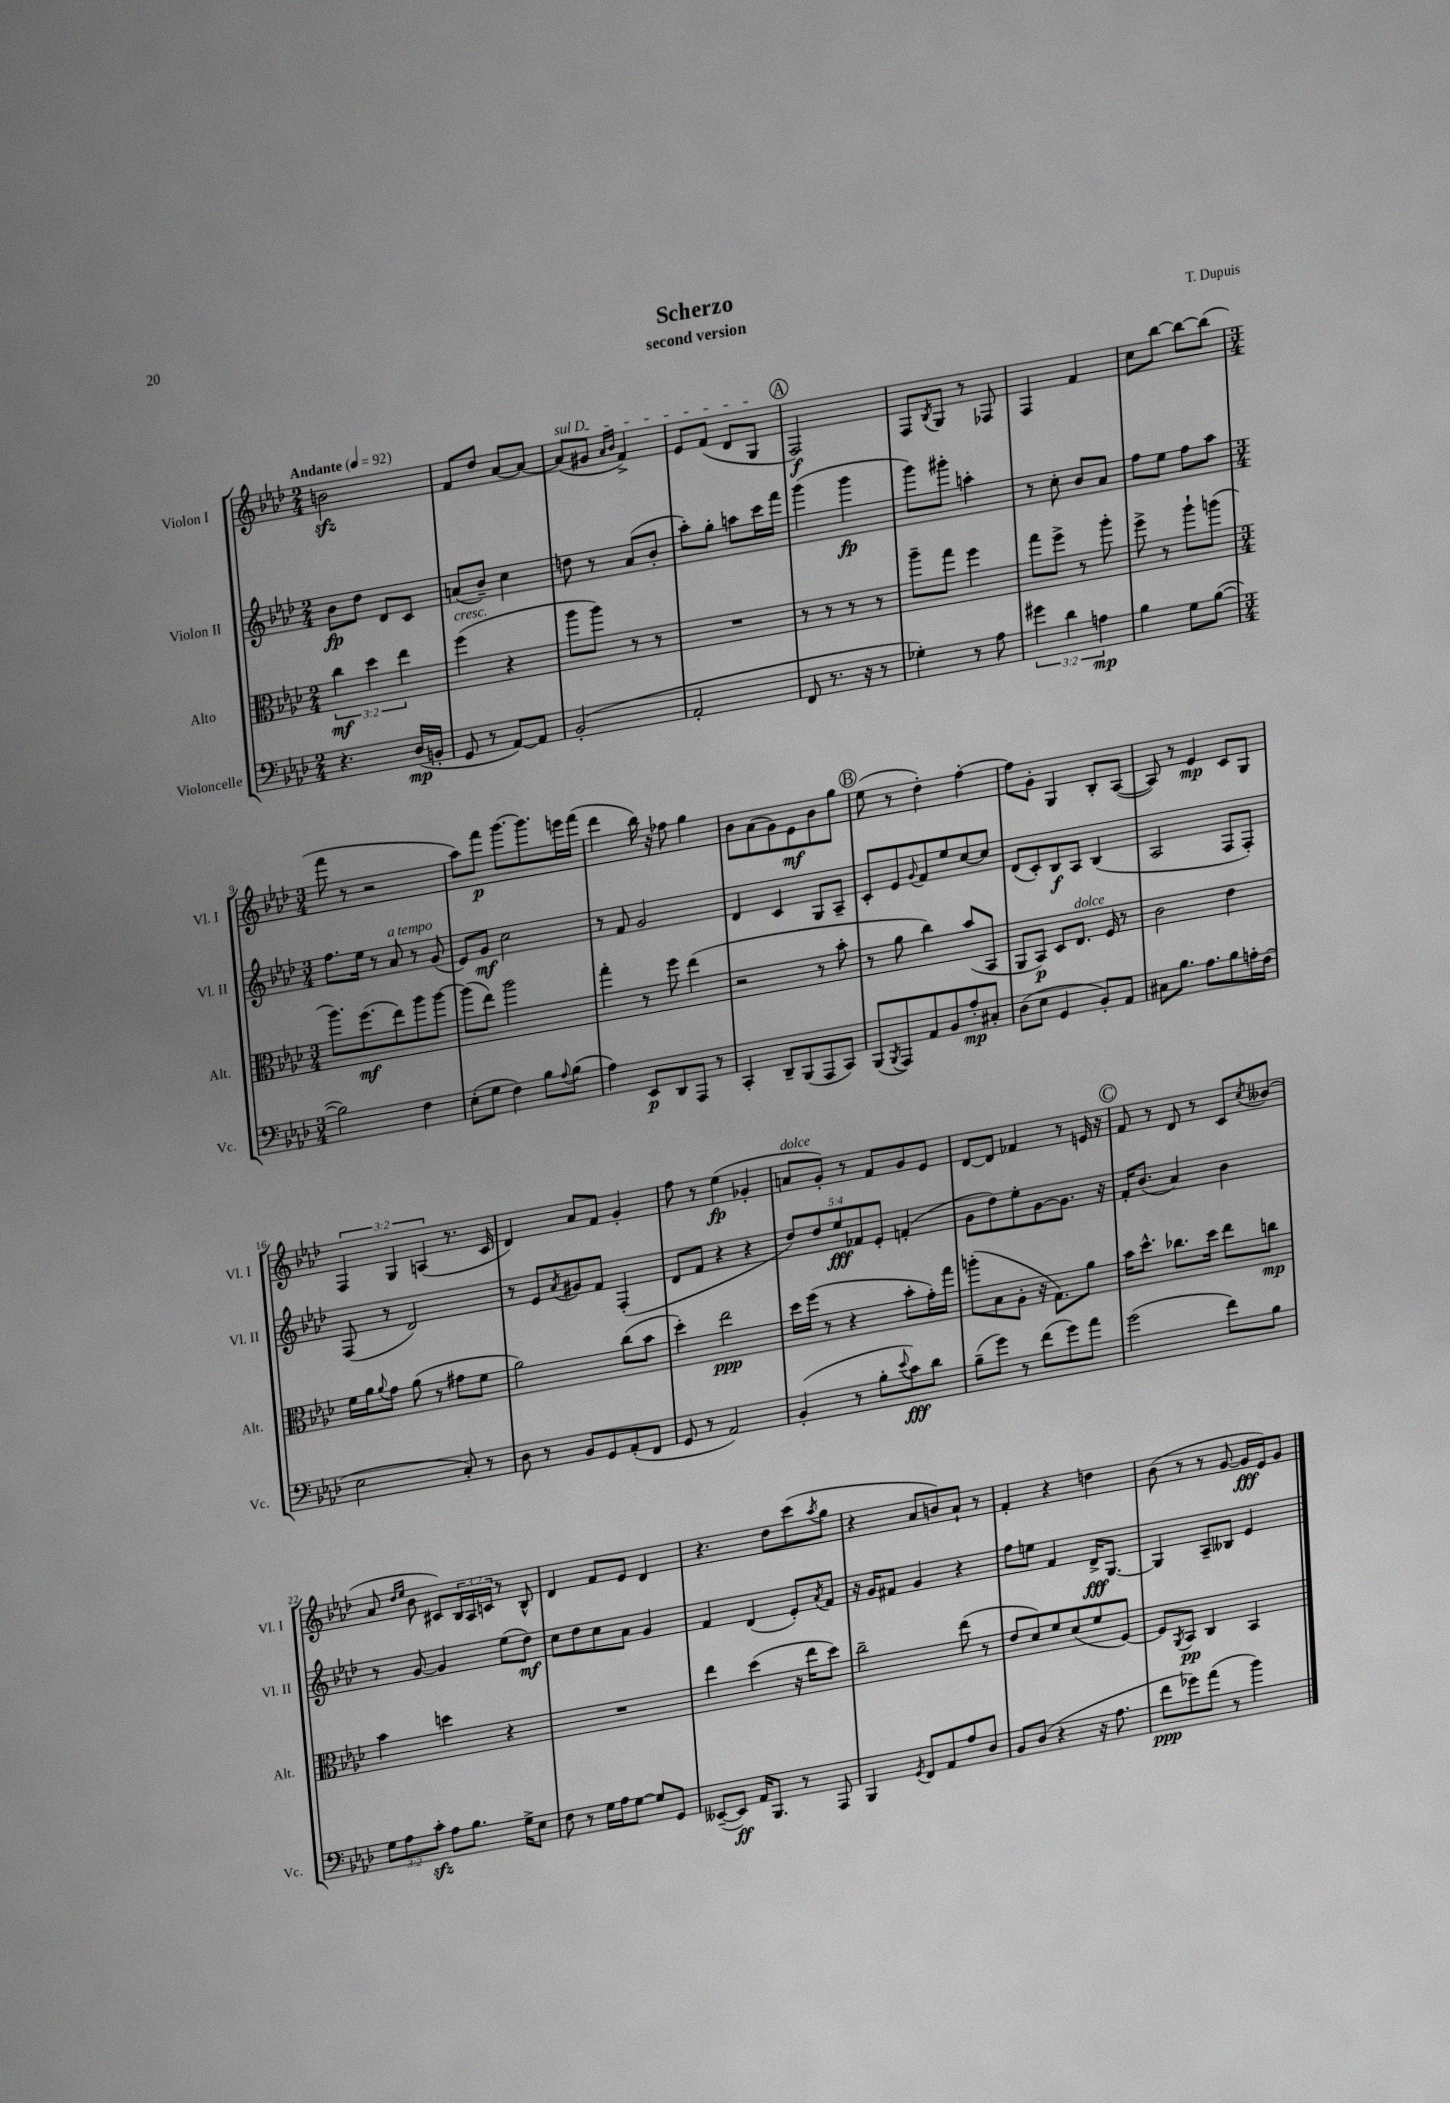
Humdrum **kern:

**kern	**dynam	**kern	**dynam	**kern	**dynam	**kern	**dynam
*part4	*part4	*part3	*part3	*part2	*part2	*part1	*part1
*staff4	*staff4	*staff3	*staff3	*staff2	*staff2	*staff1	*staff1
*I"Violoncelle	*	*I"Alto	*	*I"Violon II	*	*I"Violon I	*
*I'Vc.	*	*I'Alt.	*	*I'Vl. II	*	*I'Vl. I	*
*clefF4	*	*clefC3	*	*clefG2	*	*clefG2	*
*k[b-e-a-d-]	*	*k[b-e-a-d-]	*	*k[b-e-a-d-]	*	*k[b-e-a-d-]	*
*M2/4	*	*M2/4	*	*M2/4	*	*M2/4	*
*MM92	*	*MM92	*	*MM92	*	*MM92	*
=1	=1	=1	=1	=1	=1	=1	=1
!	!	!	!	!	!	!LO:TX:a:B:t=Andante	!
4.r	.	6cc\	mf	8b-\L	fp	2bnzz\	.
.	.	.	.	8dd-\J	.	.	.
.	.	6dd-\	.	.	.	.	.
.	.	.	.	8d-/L	.	.	.
.	.	6ee-\	.	.	.	.	.
(16D-/LL	mp	.	.	8c/J	.	.	.
16BBn'/JJ	.	.	.	.	.	.	.
=2	=2	=2	=2	=2	=2	=2	=2
!	!	!LO:TX:a:i:t=cresc.	!	!	!	!	!
8GG/	.	(4ff\	.	(8an/L	.	8f/L	.
8r	.	.	.	8b-~/J)	.	8dd-/J	.
[8AA-/L)	.	4r	.	4cc\	.	[8a-/L	.
8AA-/J]	.	.	.	.	.	8a-/J_	.
=3	=3	=3	=3	=3	=3	=3	=3
!	!	!	!	!	!	!LO:TX:a:i:t=sul D	!
(2BB-'/	.	8aa-\L	.	8ddn\	.	(8a-/L]	.
.	.	8aa-\J)	.	8r	.	8g#X/J	.
.	.	.	.	.	.	16qqa-/LL	.
.	.	.	.	.	.	16qqb-/JJ	.
.	.	8r	.	(8a-/L	.	4f^/)	.
.	.	8r	.	8b-'/J	.	.	.
=4	=4	=4	=4	=4	=4	=4	=4
2AA-'/	.	2r	.	8aa-'\L)	.	8e-/L	.
.	.	.	.	8gg'\J	.	(8f/J	.
.	.	.	.	8aan\L	.	8d-/L	.
.	.	.	.	16ccc\L	.	8G/J	.
.	.	.	.	16fff\JJ	.	.	.
!!LO:REH:place=s1:t=A
=5	=5	=5	=5	=5	=5	=5	=5
8FF/	.	8r	.	(4ggg\	.	2F/)	f
8.r	.	8r	.	.	.	.	.
.	.	8r	.	4ggg\	fp	.	.
16r	.	.	.	.	.	.	.
8r	.	8r	.	.	.	.	.
=6	=6	=6	=6	=6	=6	=6	=6
4G-X'\)	.	8aa-~\L	.	8ggg\L)	.	8F/L	.
.	.	.	.	.	.	8qB-/	.
.	.	8gg\J	.	8ggg#X'\J	.	8G/J	.
8r	.	4ff\	.	4aan'\	.	8r	.
8A-\	.	.	.	.	.	8F-X/	.
=7	=7	=7	=7	=7	=7	=7	=7
6g#X\	.	8gg\L	.	8r	.	4F/	.
.	.	8ff^\J	.	8cc'\	.	.	.
6d-\	.	.	.	.	.	.	.
.	.	8r	.	8b-/L	.	4f/	.
6An\	mp	.	.	.	.	.	.
.	.	8aa-'\	.	8a-/J	.	.	.
=8	=8	=8	=8	=8	=8	=8	=8
4B-\	.	8ff^\	.	8ff\L	.	8cc\L	.
.	.	8r	.	8ee-\J	.	[8bb-\J	.
8G\L	.	8aa-`\L	.	8ff\L	.	8bb-\L_	.
([8B-\J	.	(8aan\J	.	8aa-\J	.	(8bb-\J]	.
!!LO:LB:g=z
=9	=9	=9	=9	=9	=9	=9	=9
*M3/4	*	*M3/4	*	*M3/4	*	*M3/4	*
2B-\])	.	8.aa-\L)	.	8.ff\L	.	8fff\	.
.	.	.	.	.	.	8r	.
.	.	(8.ff\	mf	16ee-\Jk	.	.	.
.	.	.	.	8r	.	2r	.
!	!	!	!	!LO:TX:a:i:t=a tempo	!	!	!
.	.	8ee-\)	.	8a-/	.	.	.
4F\	.	8aa-\	.	8r	.	.	.
.	.	[8aa-\J	.	(8g/	.	.	.
=10	=10	=10	=10	=10	=10	=10	=10
(8E-'\L	.	(8aa-\L]	.	8e-/L)	.	8aa-\L)	.
8G\J	.	8ee-\J)	.	8g/J	mf	8fff\J	p
4F\)	.	2aa-\	.	2cc\	.	[8.ggg\L	.
.	.	.	.	.	.	8.ggg\]	.
8B-\L	.	.	.	.	.	.	.
8qqA-/	.	.	.	.	.	.	.
(8B-\J	.	.	.	.	.	16eeen\L	.
.	.	.	.	.	.	(16fff\JJ	.
=11	=11	=11	=11	=11	=11	=11	=11
4A-\)	.	4gg'\	.	8r	.	4ddd-\	.
.	.	.	.	8f/	.	.	.
8EE-/L	p	8r	.	2g/	.	16bb-\)	.
.	.	.	.	.	.	16r	.
8DD-/	.	8ff\	.	.	.	8ff-X\	.
8AAA-/J	.	(4ee-\	.	.	.	4gg\	.
8r	.	.	.	.	.	.	.
=12	=12	=12	=12	=12	=12	=12	=12
4CC'/	.	2r	.	4d-/	.	8b-\L	.
.	.	.	.	.	.	(8a-\	.
8DD-~/L	.	.	.	4c/	.	8g\)	.
(8BBB-/	.	.	.	.	.	8e-\	mf
8AAA-/	.	8r	.	8G/L	.	8b-\	.
8CC/J)	.	8b-'\	.	8A-~/J	.	8gg\J	.
!!LO:REH:place=s1:t=B
=13	=13	=13	=13	=13	=13	=13	=13
(8BBB-/L	.	8r	.	8c'/L	.	(8ee-\	.
8qBBB-/	.	.	.	.	.	.	.
8AAA-/)	.	8a-\	.	8e-/	.	8r	.
.	.	.	.	8qqg/	.	.	.
8AA-/	.	4cc\)	.	8f/	.	4dd-'\)	.
8BB-/	.	.	.	8ee-/	.	.	.
8A-'/	mp	(8b-/L	.	[8cc/	.	[4ff'\	.
8C#X'/J	.	8BB-/J	.	8cc/J]	.	.	.
=14	=14	=14	=14	=14	=14	=14	=14
(8D-\L	.	8AA-/L	.	(8d-/L	.	8ff\L]	.
8E-\J	.	8BB-/J)	p	8c'/)	.	8g'\J	.
4GG/	.	8D-/L	.	8B-/	f	4G/	.
!	!	!LO:TX:a:i:t=dolce	!	!	!	!	!
.	.	8.E-/J	.	8A-/J	.	.	.
8BB-'/L)	.	.	.	(4B-/	.	8B-'/L	.
.	.	16F/	.	.	.	.	.
8AA-/J	.	8r	.	.	.	([8A-/J	.
=15	=15	=15	=15	=15	=15	=15	=15
8C#X\L	.	2c\	.	2A-/	.	8A-/])	.
8.B-\J	.	.	.	.	.	8r	.
.	.	.	.	.	.	4e-/	mp
8.A-\L	.	.	.	.	.	.	.
8B-\	.	4e-\	.	8F/L	.	8c/L	.
16An'\L	.	.	.	8F'/J)	.	8G/J	.
(16F\JJ	.	.	.	.	.	.	.
!!LO:LB:g=z
=16	=16	=16	=16	=16	=16	=16	=16
2E-\	.	16f\LL	.	(8F/	.	6F/	.
.	.	16a-\J	.	.	.	.	.
.	.	8qqa-/	.	.	.	.	.
.	.	8g\J	.	8r	.	.	.
.	.	.	.	.	.	6G/	.
.	.	(8a-\	.	2d-/)	.	.	.
.	.	.	.	.	.	(6An/	.
.	.	8r	.	.	.	.	.
8C'/)	.	8g#X\L	.	.	.	8.r	.
8r	.	8f\J	.	.	.	.	.
.	.	.	.	.	.	16c/	.
=17	=17	=17	=17	=17	=17	=17	=17
8D-\	.	2a-\)	.	8r	.	4d-/)	.
8r	.	.	.	8e-/L	.	.	.
.	.	.	.	8qa-/	.	.	.
8BB-/L	.	.	.	8g#X/	.	8a-/L	.
8GG/	.	.	.	8f/J	.	8f/J	.
(8AA-'/	.	(8cc\L	.	(4F'/	.	4g'/	.
8FF/J	.	8b-\J	.	.	.	.	.
=18	=18	=18	=18	=18	=18	=18	=18
8GG/	.	4dd-'\)	.	8d-/L	.	8ff\	.
8r	.	.	.	8f/J	.	8r	.
2AA-/)	.	2ee-\	ppp	4r	.	(4ee-\	fp
.	.	.	.	4r	.	4g-X'/	.
=19	=19	=19	=19	=19	=19	=19	=19
!	!	!	!	!	!	!LO:TX:a:i:t=dolce	!
(4BB-'/	.	16dd-\LL	.	10dd-/L)	.	8an/L	.
.	.	(16ff\JJ	.	.	.	.	.
.	.	.	.	10dd-/	.	.	.
.	.	8r	.	.	.	8g'/J)	.
.	.	.	.	10ee-/	fff	.	.
8r	.	4r	.	.	.	8r	.
.	.	.	.	10f-X/	.	.	.
8B-'\L	.	.	.	.	.	8f/L	.
.	.	.	.	10e-'/J	.	.	.
8qqe-/	.	.	.	.	.	.	.
8c\)	fff	8b-'\L	.	(4fn'/	.	8g/	.
8d-\J	.	16g'\L)	.	.	.	8e-/J	.
.	.	16gg\JJ	.	.	.	.	.
=20	=20	=20	=20	=20	=20	=20	=20
(8B-~\L	.	(8aan'\L	.	8g\L	.	[8d-/L	.
8g\J)	.	8B-\	.	8dd-\)	.	8d-/J]	.
8r	.	8A-'\J	.	8ee-'\	.	4f-X/	.
(8f\L	.	16r	.	[8g\	.	.	.
.	.	8.G\L)	.	.	.	.	.
8g\)	.	.	.	8.g\J]	.	8r	.
8a-\J	.	8a-\J	.	.	.	16en/	.
.	.	.	.	16r	.	16r	.
!!LO:REH:place=s1:t=C
=21	=21	=21	=21	=21	=21	=21	=21
(2g\	.	16b-\KL	.	16f'/KL	.	8f/	.
.	.	8.dd-^^\J	.	(8.b-/J	.	.	.
.	.	.	.	.	.	8r	.
.	.	8.cc-X\L	.	4a-/)	.	8d-/	.
.	.	.	.	.	.	8r	.
.	.	16dd-\Jk	.	.	.	.	.
8f\L)	.	8ee-\L	.	4b-\	.	8c/L	.
.	.	.	.	.	.	8qcc/	.
8B-\J	.	8ccn\J	mp	.	.	(8b--X/J	.
!!LO:LB:g=z
=22	=22	=22	=22	=22	=22	=22	=22
12G\L	.	4b-\	.	8r	.	8a-/	.
12A-\	.	.	.	.	.	.	.
.	.	.	.	.	.	16qqdd-/LL	.
.	.	.	.	.	.	16qqee-/JJ	.
.	.	.	.	[8g/	.	8b-\	.
12czz'\J	.	.	.	.	.	.	.
8A-\L	.	4ddn\	.	4g/]	.	8c#X/L)	.
8.B-\J	.	.	.	.	.	24B-/L	.
.	.	.	.	.	.	24A-/	.
.	.	.	.	.	.	24cn/JJ	.
.	.	4r	.	(8ee-\L	.	8r	.
16G^\KL	.	.	.	.	.	.	.
8E-\J	.	.	.	8dd-\J)	mf	8B-^^/	.
=23	=23	=23	=23	=23	=23	=23	=23
8F\	.	2.r	.	8cc\L	.	4d-/	.
8r	.	.	.	8dd-\	.	.	.
16G\LL	.	.	.	8cc\	.	8f/L	.
16A-\J	.	.	.	.	.	.	.
[8G\J	.	.	.	8a-\J	.	8e-/J	.
8G/L]	.	.	.	4g/	.	4d-/	.
8GG/J	.	.	.	.	.	.	.
=24	=24	=24	=24	=24	=24	=24	=24
([8EE--X~/L	.	4ee-\	.	4f/	.	4.r	.
8EE--/J])	ff	.	.	.	.	.	.
16AA-/KL	.	(4dd-\	.	(4d-/	.	.	.
8.BBB-/J	.	.	.	.	.	.	.
.	.	.	.	.	.	8dd-\L	.
8r	.	16r	.	8e-'/L)	.	(8ccc\	.
.	.	16ee-\KL	.	.	.	.	.
.	.	.	.	8qa-/	.	8qaa-/	.
8AAA-/	.	8dd-\J)	.	8f/J	.	8gg\J	.
=25	=25	=25	=25	=25	=25	=25	=25
4BBB-/	.	2cc~\	.	16r	.	4r	.
.	.	.	.	16g/KL	.	.	.
.	.	.	.	8f#X/J	.	.	.
8qGG/	.	.	.	.	.	.	.
8FF/L	.	.	.	4g/	.	8a-/L	.
8AA-/	.	.	.	.	.	8bn/)	.
8A-/	.	(8ee-\	.	4r	.	8a-`/J	.
8D-/J	.	8r	.	.	.	8r	.
=26	=26	=26	=26	=26	=26	=26	=26
8BB-/L	.	8e-/L	.	8ff\L	.	4f'/	.
(8D-/J	.	8d-/)	.	8een\J	.	.	.
4r	.	8f/	.	4f/	.	4r	.
.	.	(8d-/	.	.	.	.	.
16r	.	8f/	.	16d-^/KL	fff	4ddn\	.
8.A-\	.	.	.	[8.G/J	.	.	.
.	.	[8F/J)	.	.	.	.	.
=27	=27	=27	=27	=27	=27	=27	=27
8f\L	ppp	8F/L]	.	4G/]	.	(8b-\	.
.	.	8qAA-/	.	.	.	.	.
8g-X\)	.	8BB-/J	pp	.	.	8r	.
(8a-\J	.	4C/	.	8A-~/L	.	8r	.
8r	.	.	.	8B--X/J	.	[8g/	.
4b-\)	.	4BB-/	.	4e-/	.	16g/LL]	fff
.	.	.	.	.	.	16e-/J)	.
.	.	.	.	.	.	8g/J	.
==	==	==	==	==	==	==	==
*-	*-	*-	*-	*-	*-	*-	*-
